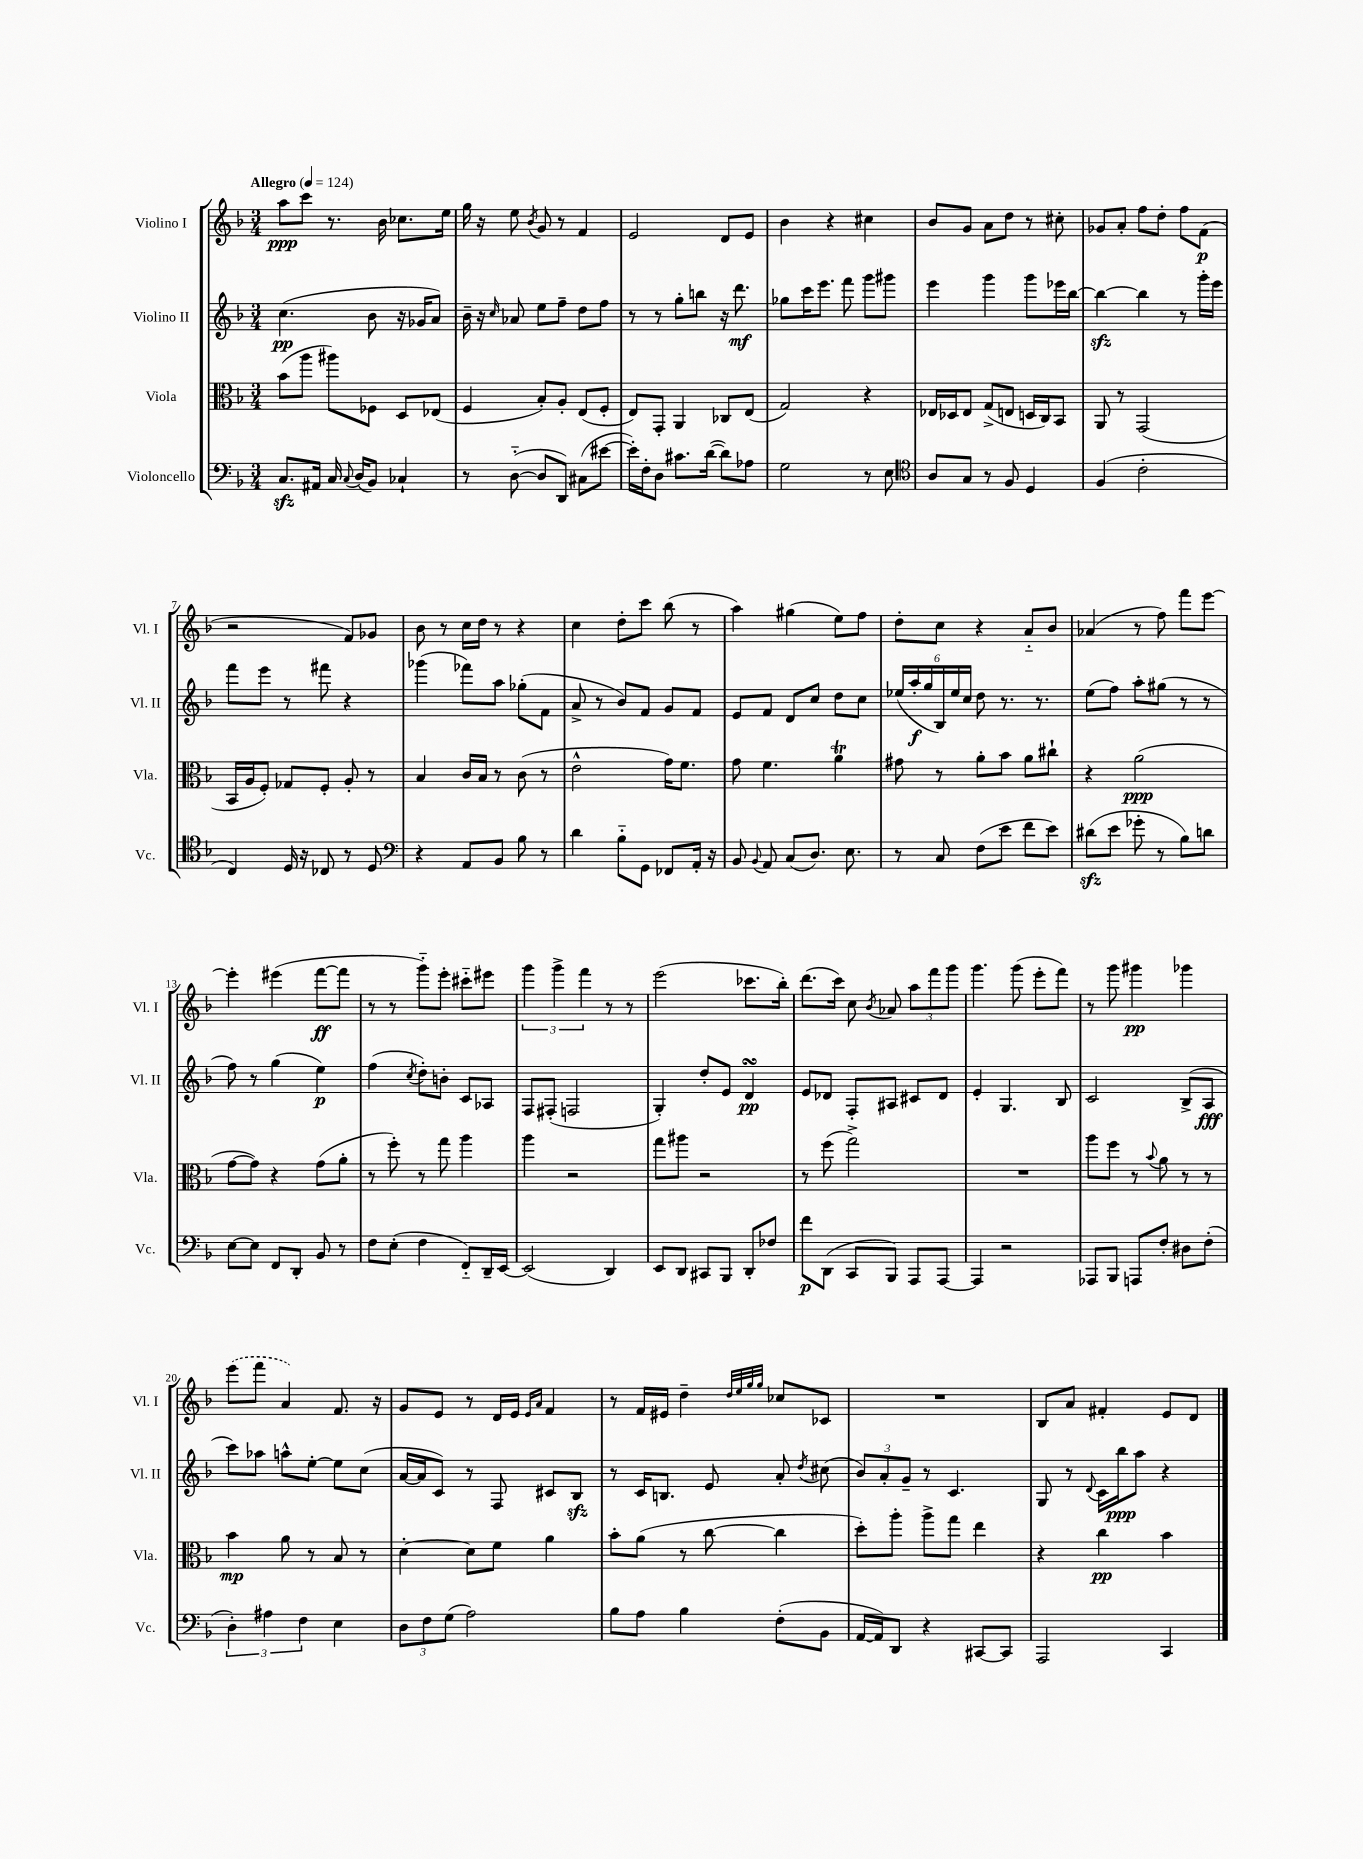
<<
\new StaffGroup <<
\new Staff = "s0" \with { instrumentName = "Violino I" shortInstrumentName = "Vl. I" } {
    \clef treble \key f \major \numericTimeSignature \time 3/4 \tempo "Allegro" 4 = 124
    \autoBeamOff a''8[\ppp c'''8] r8. bes'16 ces''8.[ e''16] |
    g''16 r16 e''8 \acciaccatura { bes'8 } g'8 r8 f'4 |
    e'2 d'8[ e'8] |
    bes'4 r4 cis''4 |
    bes'8[ g'8] a'8[ d''8] r8 cis''8-. |
    ges'8[ a'8]-. f''8[ d''8]-. f''8[ f'8]\p( |
    r2 f'8[) ges'8] |
    bes'8 r8 c''16[ d''16] r8 r4 |
    c''4 d''8[-. c'''8] bes''8( r8 |
    a''4) gis''4( e''8[) f''8] |
    d''8[-. c''8] r4 a'8[-_ bes'8] |
    aes'4( r8 f''8) f'''8[ e'''8]~ |
    e'''4-. eis'''4( f'''8[~\ff f'''8] |
    r8 r8 g'''8[-_) e'''8]-. cis'''8[-_ eis'''8] |
    \tuplet 3/2 { g'''4 g'''4-> f'''4 } r8 r8 |
    e'''2( ces'''8.[ bes''16]-.) |
    d'''8.[( c'''16]) c''8 \acciaccatura { bes'8 } aes'8 \tuplet 3/2 { a''8[ f'''8 g'''8] } |
    g'''4. g'''8( e'''8[-. f'''8]) |
    r8 g'''8 gis'''4\pp ges'''4 |
    \once \slurDashed e'''8[( f'''8] a'4) f'8. r16 |
    g'8[ e'8] r8 d'16[ e'16] \grace { e'16[ a'16] } f'4 |
    r8 f'16[ eis'16] d''4-- \grace { d''32[ e''32 g''32 g''32] } ces''8[ ces'8] |
    R2. |
    bes8[ a'8] fis'4-. e'8[ d'8] \bar "|." |
}
\new Staff = "s1" \with { instrumentName = "Violino II" shortInstrumentName = "Vl. II" } {
    \clef treble \key f \major \numericTimeSignature \time 3/4
    \autoBeamOff c''4.\pp( bes'8 r16 ges'16[ a'8]) |
    bes'16-- r16 \grace { c''16 } aes'8 e''8[ f''8]-- d''8[ f''8] |
    r8 r8 g''8[-. b''8] r16 d'''8.\mf |
    ges''8[ c'''16 e'''8.] f'''8 g'''8[ gis'''8] |
    e'''4 g'''4 g'''8[ ees'''16 bes''16]~ |
    bes''4~\sfz bes''4 r8 g'''16[-. e'''16] |
    f'''8[ e'''8] r8 fis'''8 r4 |
    ges'''4( fes'''8[) a''8] ges''8[-.( f'8] |
    a'8-> r8 bes'8[) f'8] g'8[ f'8] |
    e'8[ f'8] d'8[ c''8] d''8[ c''8] |
    \tuplet 6/4 { ees''16[( a''16-.\f g''16 bes16) ees''16 c''16] } d''8 r8. r8. |
    e''8[( f''8]) a''8[-. gis''8]( r8 r8 |
    f''8) r8 g''4( e''4\p) |
    f''4( \acciaccatura { c''8 } d''8[-.) b'8]-. c'8[ aes8] |
    f8[ fis8]-.( f2 |
    g4-.) d''8[-. e'8] d'4\turn\pp |
    e'8[ des'8] f8[-. ais8] cis'8[ des'8] |
    e'4-. g4. bes8 |
    c'2 bes8[->( a8]\fff |
    c'''8[) aes''8] a''8[-^ e''8]~-. e''8[ c''8]( |
    a'16[~ a'16 c'8]) r8 f8 cis'8[ bes8]\sfz |
    r8 c'16[ b8.] e'8 a'8-. \acciaccatura { d''8 } cis''8( |
    \tuplet 3/2 { bes'8[) a'8-. g'8]-- } r8 c'4. |
    g8 r8 \appoggiatura { d'8 } c'16[ bes''16\ppp a''8] r4 \bar "|." |
}
\new Staff = "s2" \with { instrumentName = "Viola" shortInstrumentName = "Vla." } {
    \clef alto \key f \major \numericTimeSignature \time 3/4
    \autoBeamOff bes'8[( a''8] ais''8[) fes8] d8[ ees8]( |
    f4 bes8[-.) a8]-. e8[( f8]-. |
    e8[) g,8]-. a,4 ces8[ e8]( |
    g2) r4 |
    ees16[ des16 ees8] g8[->( e8] d16[ c16) bes,8] |
    a,8 r8 g,2( |
    bes,16[ a16 f8]-.) ges8[ f8]-. a8-. r8 |
    bes4 c'16[ bes16] r8 c'8( r8 |
    e'2-^ g'16[) f'8.] |
    g'8 f'4. a'4\trill |
    gis'8 r8 a'8[-. bes'8] a'8[ cis''8]-! |
    r4 a'2\ppp( |
    g'8[~ g'8]) r4 g'8[( a'8]-. |
    r8 f''8-.) r8 g''8 a''4 |
    a''4 r2 |
    g''8[ ais''8] r2 |
    r8 f''8( g''2->) |
    R2. |
    a''8[ f''8] r8 \appoggiatura { bes'8 } a'8 r8 r8 |
    bes'4\mp a'8 r8 bes8 r8 |
    d'4~-. d'8[ f'8] a'4 |
    bes'8[-. a'8]( r8 c''8~ c''4 |
    d''8[-.) a''8]-. a''8[-> g''8] e''4 |
    r4 c''4\pp bes'4 \bar "|." |
}
\new Staff = "s3" \with { instrumentName = "Violoncello" shortInstrumentName = "Vc." } {
    \clef bass \key f \major \numericTimeSignature \time 3/4
    \autoBeamOff c8.[\sfz ais,16] c16 \appoggiatura { c8 } d16[( bes,8]) ces4-! |
    r8 d8~-_( d8[ d,8]) cis8[( eis'8]~ |
    eis'16[-.) f16-. d8] cis'8.[ d'16]~( d'8[) aes8] |
    g2 r8 e8 |
    \clef tenor a8[ g8] r8 f8 d4 |
    f4( c'2-. |
    c4) d16 r16 ces8 r8 d8 |
    \clef bass r4 a,8[ bes,8] bes8 r8 |
    d'4 bes8[-_ g,8] fes,8[ a,16]-. r16 |
    bes,8 \appoggiatura { bes,8 } a,8 c8[( d8.]) e8. |
    r8 c8 f8[( e'8] f'8[ e'8]) |
    dis'8[\sfz( e'8] ges'8-. r8 bes8[) d'8] |
    e8[~ e8] f,8[ d,8]-. bes,8 r8 |
    f8[ e8]-.( f4 f,8[-_) d,16-- e,16]~ |
    e,2( d,4) |
    e,8[ d,8] cis,8[ bes,,8] d,8[-. fes8] |
    f'8[\p d,8]( c,8[ bes,,8]) a,,8[ a,,8]~ |
    a,,4 r2 |
    aes,,8[ bes,,8] a,,8[ f8]-. dis8[ f8]-.( |
    \tuplet 3/2 { d4-.) ais4 f4 } e4 |
    \tuplet 3/2 { d8[ f8 g8]( } a2) |
    bes8[ a8] bes4 f8[-.( bes,8] |
    a,16[~ a,16) d,8] r4 cis,8[~ cis,8] |
    a,,2 c,4 \bar "|." |
}
>>
>>
